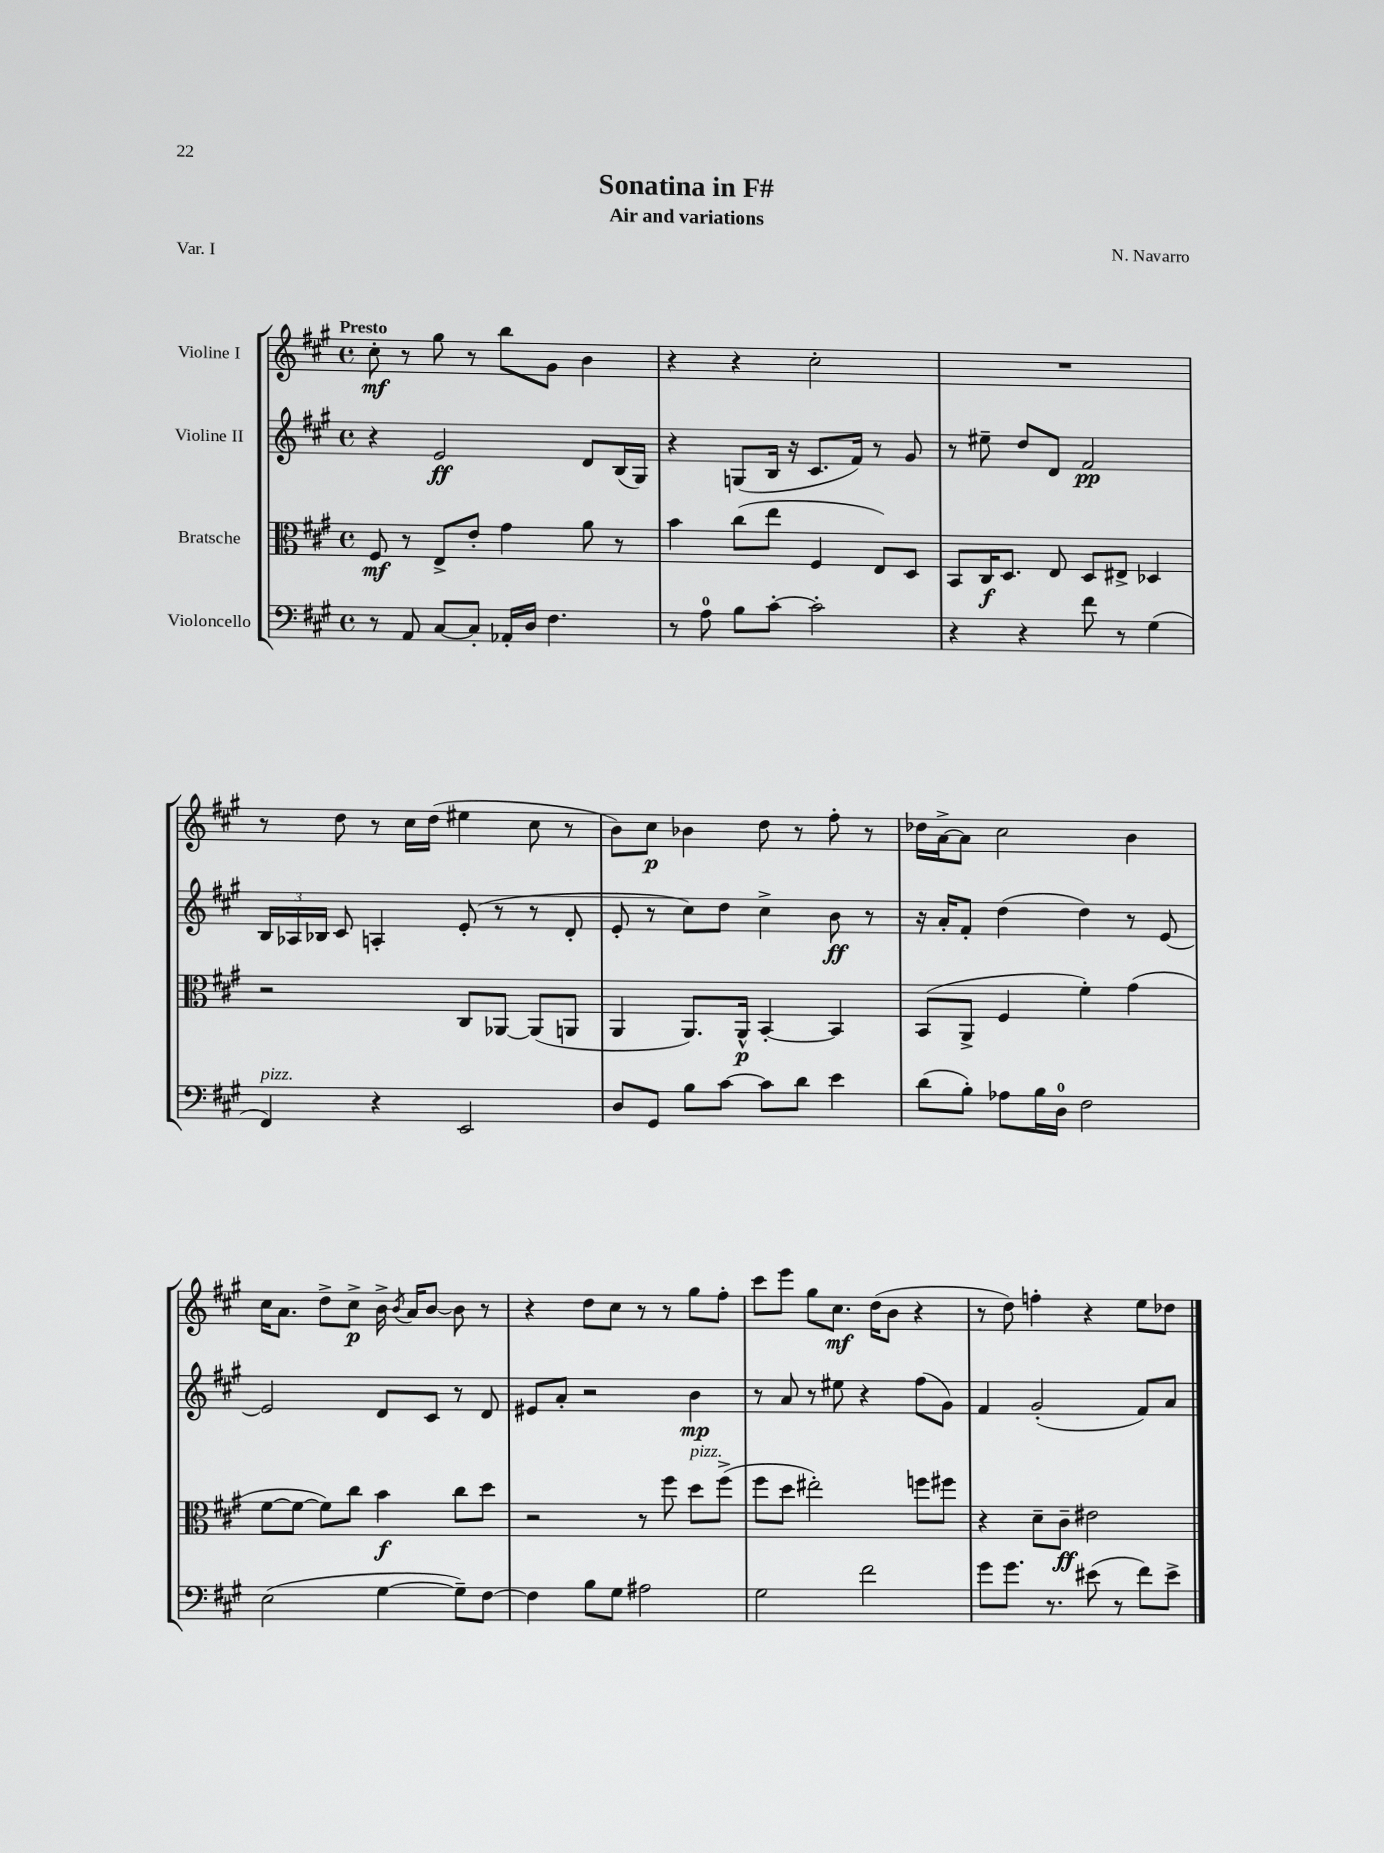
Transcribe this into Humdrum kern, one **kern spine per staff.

**kern	**kern	**dynam	**kern	**dynam	**kern	**dynam
*part4	*part3	*part3	*part2	*part2	*part1	*part1
*staff4	*staff3	*staff3	*staff2	*staff2	*staff1	*staff1
*I"Violoncello	*I"Bratsche	*	*I"Violine II	*	*I"Violine I	*
*clefF4	*clefC3	*	*clefG2	*	*clefG2	*
*k[f#c#g#]	*k[f#c#g#]	*	*k[f#c#g#]	*	*k[f#c#g#]	*
*M4/4	*M4/4	*	*M4/4	*	*M4/4	*
*met(c)	*met(c)	*	*met(c)	*	*met(c)	*
=1	=1	=1	=1	=1	=1	=1
!	!	!	!	!	!LO:TX:a:B:t=Presto	!
8r	8F#/	mf	4r	.	8cc#'\	mf
8AA/	8r	.	.	.	8r	.
[8C#/L	8E^/L	.	2e/	ff	8gg#\	.
8C#'/J]	8e'/J	.	.	.	8r	.
16AA-X'/LL	4g#\	.	.	.	8bb\L	.
16D/JJ	.	.	.	.	.	.
4.F#\	.	.	.	.	8g#\J	.
.	8a\	.	8d/L	.	4b\	.
.	8r	.	(16B/L	.	.	.
.	.	.	16G#/JJ)	.	.	.
=2	=2	=2	=2	=2	=2	=2
8r	4b\	.	4r	.	4r	.
8A\	.	.	.	.	.	.
8B\L	(8cc#\L	.	(8Gn/L	.	4r	.
[8c#'\J	8ee\J	.	16B/Jk	.	.	.
.	.	.	16r	.	.	.
2c#'\]	4F#/	.	8.c#/L	.	2cc#'\	.
.	.	.	16f#/Jk)	.	.	.
.	8E/L)	.	8r	.	.	.
.	8D/J	.	8g#/	.	.	.
=3	=3	=3	=3	=3	=3	=3
4r	8BB/L	.	8r	.	1r	.
.	16C#/K	f	8ee#X~\	.	.	.
.	8.D/J	.	.	.	.	.
4r	.	.	8dd/L	.	.	.
.	8E/	.	8d/J	.	.	.
8f#\	8D/L	.	2f#/	pp	.	.
8r	8E#X^/J	.	.	.	.	.
(4G#\	4D-X/	.	.	.	.	.
!!LO:LB:g=z
=4	=4	=4	=4	=4	=4	=4
!LO:TX:a:i:t=pizz.	!	!	!	!	!	!
4FF#/)	2r	.	24B/LL	.	8r	.
.	.	.	24A-X/	.	.	.
.	.	.	24B-X/JJ	.	.	.
.	.	.	8c#/	.	8dd\	.
4r	.	.	4An'/	.	8r	.
.	.	.	.	.	16cc#\LL	.
.	.	.	.	.	(16dd\JJ	.
2EE/	8C#/L	.	(8e'/	.	4ee#X\	.
.	[8AA-X/J	.	8r	.	.	.
.	(8AA-/L]	.	8r	.	8cc#\	.
.	8AAn/J	.	8d'/	.	8r	.
=5	=5	=5	=5	=5	=5	=5
8D/L	4AA/	.	8e'/	.	8b\L)	.
8GG#/J	.	.	8r	.	8cc#\J	p
8B\L	8.AA/L)	.	8cc#\L)	.	4b-X\	.
[8c#\J	.	.	8dd\J	.	.	.
.	16AA^^/Jk	p	.	.	.	.
8c#\L]	[4BB'/	.	4cc#^\	.	8dd\	.
8d\J	.	.	.	.	8r	.
4e\	4BB/]	.	8b\	ff	8ff#'\	.
.	.	.	8r	.	8r	.
=6	=6	=6	=6	=6	=6	=6
(8d\L	(8BB/L	.	16r	.	16dd-X\LL	.
.	.	.	16a'/KL	.	[16a^\J	.
8B'\J)	8AA^/J	.	8f#'/J	.	8a\J]	.
8A-X\L	4F#/	.	(4dd\	.	2cc#\	.
16B\L	.	.	.	.	.	.
16D\JJ	.	.	.	.	.	.
2F#\	4f#'\)	.	4dd\)	.	.	.
.	(4g#\	.	8r	.	4b\	.
.	.	.	[8e/	.	.	.
!!LO:LB:g=z
=7	=7	=7	=7	=7	=7	=7
(2E\	[8f#\L	.	2e/]	.	16cc#\KL	.
.	.	.	.	.	8.a\J	.
.	8f#\J_	.	.	.	.	.
.	8f#\L])	.	.	.	8dd^\L	.
.	8cc#\J	.	.	.	8cc#^\J	p
[4G#\	4b\	f	8d/L	.	16b^\	.
.	.	.	.	.	8qb/	.
.	.	.	.	.	16a/KL	.
.	.	.	8c#/J	.	[8b/J	.
8G#~\L])	8cc#\L	.	8r	.	8b\]	.
[8F#\J	8dd\J	.	8d/	.	8r	.
=8	=8	=8	=8	=8	=8	=8
4F#\]	2r	.	8e#X/L	.	4r	.
.	.	.	8a'/J	.	.	.
8B\L	.	.	2r	.	8dd\L	.
8G#\J	.	.	.	.	8cc#\J	.
2A#X\	8r	.	.	.	8r	.
.	8ff#\	.	.	.	8r	.
!	!LO:TX:a:i:t=pizz.	!	!	!	!	!
.	8dd\L	.	4b\	mp	8gg#\L	.
.	(8ff#^\J	.	.	.	8ff#'\J	.
=9	=9	=9	=9	=9	=9	=9
2G#\	8ff#\L	.	8r	.	8ccc#\L	.
.	8dd\J	.	8a/	.	8eee\J	.
.	2ee#X'\)	.	8r	.	8gg#\L	.
.	.	.	8ee#X\	.	8.cc#\J	mf
2f#\	.	.	4r	.	.	.
.	.	.	.	.	(16dd\KL	.
.	.	.	.	.	8b\J	.
.	8ffn\L	.	(8ff#\L	.	4r	.
.	8ff#X\J	.	8g#\J)	.	.	.
=10	=10	=10	=10	=10	=10	=10
8g#\L	4r	.	4f#/	.	8r	.
8.g#\J	.	.	.	.	8dd\)	.
.	8d~\L	.	(2g#'/	.	4ffn'\	.
8.r	.	.	.	.	.	.
.	8c#~\J	ff	.	.	.	.
(8e#X\	2e#X\	.	.	.	4r	.
8r	.	.	.	.	.	.
8f#\L)	.	.	8f#/L)	.	8ee\L	.
8e#^\J	.	.	8a/J	.	8dd-X\J	.
==	==	==	==	==	==	==
*-	*-	*-	*-	*-	*-	*-
